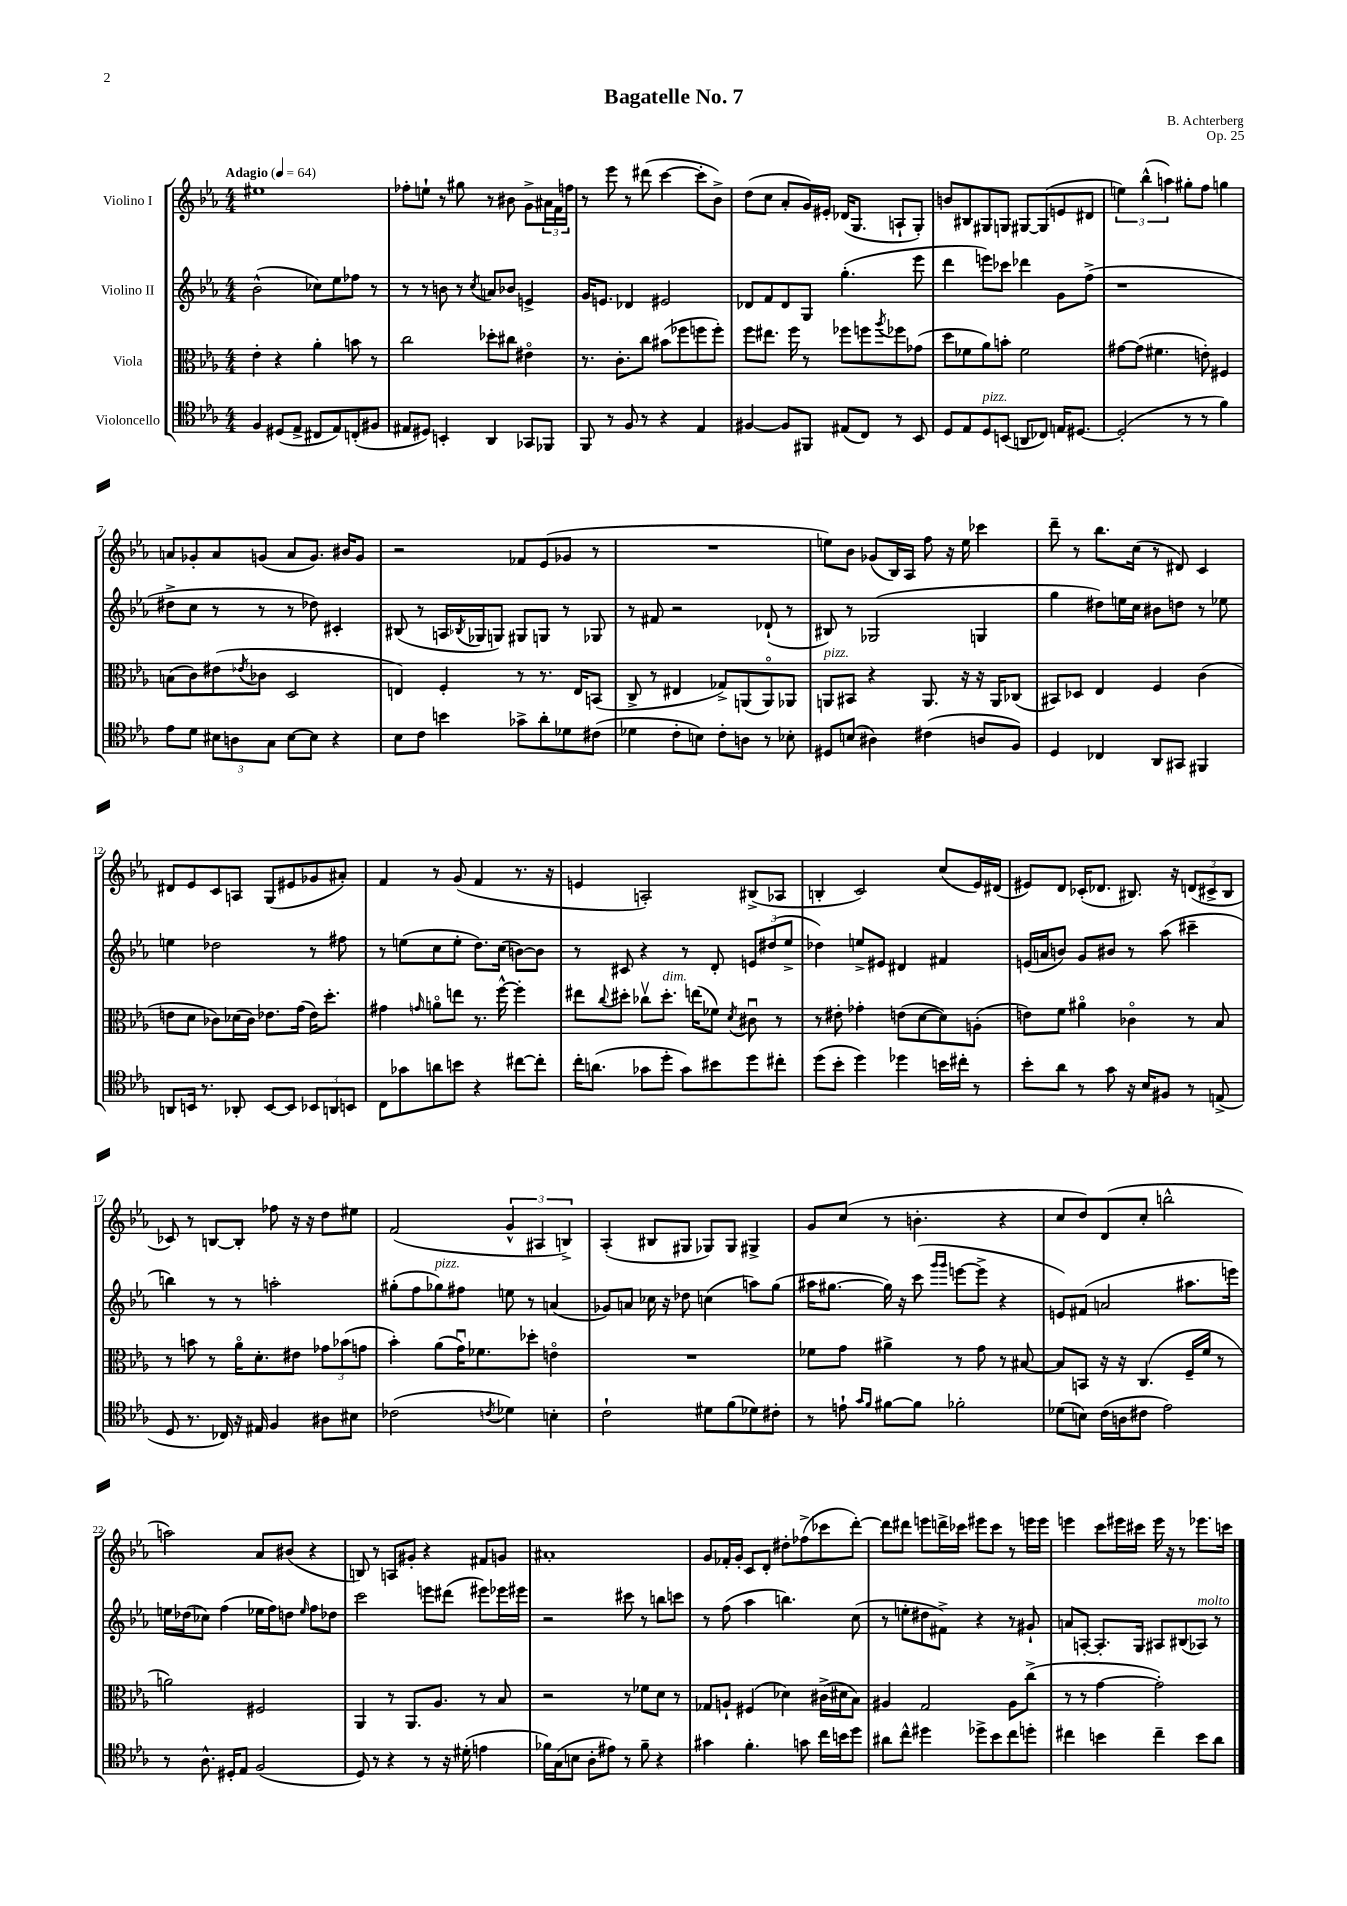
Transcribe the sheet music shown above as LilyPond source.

\header { title = "Bagatelle No. 7" composer = "B. Achterberg" opus = "Op. 25" }
<<
\new StaffGroup <<
\new Staff = "s0" \with { instrumentName = "Violino I" } {
    \clef treble \key ees \major \numericTimeSignature \time 4/4 \tempo "Adagio" 4 = 64
    eis''1 |
    fes''8-. e''8-! r8 gis''8 r8 bis'8 g'8-> \tuplet 3/2 { ais'16 f'16 f''16 } |
    r8 ees'''8 r8 dis'''8( c'''4~ c'''8-. bes'8->) |
    d''8( c''8 aes'8-. g'16) eis'16-. des'16( g8. a8-! g8-.) |
    b'8 bis8 gis8 g8 gis8~ gis8( e'8 dis'8 |
    \tuplet 3/2 { e''4) bes''4-^( a''4) } gis''8-. f''8 g''4 |
    a'8 ges'8-. a'8 g'8( a'8 g'8.) bis'16 g'8 |
    r2 fes'8 ees'8( ges'8 r8 |
    R1 |
    e''8) bes'8 ges'8( bes16) aes16 f''8 r16 e''16 ces'''4 |
    d'''8-- r8 bes''8. c''16( r8 dis'8) c'4 |
    dis'8 ees'8 c'8 a8 g8( eis'8 ges'8 ais'8-.) |
    f'4 r8 g'8( f'4 r8. r16 |
    e'4 a2-.) bis8->( aes8 |
    b4-. c'2) c''8( ees'16) dis'16( |
    eis'8) d'8 ces'16-.( des'8. bis8.) r16 \tuplet 3/2 { d'8( cis'8-> bis8 } |
    ces'8) r8 b8~ b8-. fes''8 r16 r16 d''8 eis''8 |
    f'2( \tuplet 3/2 { g'4-^ ais4 b4->) } |
    aes4-.( bis8 gis8 ges8) ges8 gis4-> |
    g'8 c''8( r8 b'4.-. r4 |
    c''8 d''8) d'8( c''8-. b''2-^ |
    a''2) aes'8 bis'8( r4 |
    b8) r8 a8 gis'8-. r4 fis'8 g'8 |
    ais'1-. |
    g'8 fes'16-. g'16-. c'8 d'8-. dis''8-. fes''8->( ces'''8 d'''8~-.) |
    d'''8 dis'''8 e'''8 d'''16-> ces'''16 eis'''8 ces'''8 r8 e'''16 e'''16 |
    e'''4 c'''8 eis'''16 cis'''16 eis'''16 r16 r8 ees'''8. c'''16 \bar "|." |
}
\new Staff = "s1" \with { instrumentName = "Violino II" } {
    \clef treble \key ees \major \numericTimeSignature \time 4/4
    bes'2-^( ces''8) ees''8 fes''8 r8 |
    r8 r8 b'8 r8 \acciaccatura { c''8 } a'8 bes'8 e'4-> |
    g'16 e'8. des'4 eis'2 |
    des'8 f'8 des'8 g8 g''4.-.( ees'''8 |
    d'''4 e'''8) ces'''8 des'''4 g'8 f''8->( |
    r1 |
    dis''8-> c''8 r8 r8 r8 des''8) cis'4-. |
    bis8( r8 a16 \acciaccatura { bes8 } ges16 g8) gis8 g8 r8 ges8 |
    r8 fis'8 r2 des'8-!( r8 |
    bis8) r8 ges2( g4 |
    g''4 dis''8) e''16 c''16 bis'8 d''8 r8 ees''8 |
    e''4 des''2 r8 fis''8 |
    r8 e''8( c''8 e''8-. d''8.) c''16( b'8~) b'8 |
    r8 cis'8 r4 r8 d'8-. \tuplet 3/2 { e'8 dis''8( ees''8-> } |
    des''4) e''8-> eis'8 dis'4 fis'4 |
    e'16( a'16 b'8) g'8 bis'8 r8 aes''8( cis'''4-- |
    b''4) r8 r8 a''2-. |
    gis''8-.( f''8 ges''8^\markup { \italic "pizz." }) fis''8 e''8 r8 a'4( |
    ges'8) a'8 ces''16 r16 des''8 c''4( a''8) g''8( |
    ais''16 gis''8.~ gis''16) r16 c'''8( \grace { g'''16 g'''16 } e'''8~ e'''8-> r4 |
    e'8) fis'8( a'2 ais''8. e'''16) |
    e''16 des''16( ces''8) f''4( ees''16 f''16) d''8 \grace { ees''16 } f''8 des''8 |
    c'''2 e'''8 dis'''8( eis'''8) ees'''16 eis'''16 |
    r2 cis'''8 r8 b''8 c'''8 |
    r8 f''8( aes''4 b''4.) c''8( |
    r8 e''8-. dis''8 fis'8->) r4 r8 gis'8-! |
    a'8 a8~-. a8.-. g16 ais8 bis8( aes8^\markup { \italic "molto" }) r8 \bar "|." |
}
\new Staff = "s2" \with { instrumentName = "Viola" } {
    \clef alto \key ees \major \numericTimeSignature \time 4/4
    ees'4-. r4 aes'4-. b'8 r8 |
    c''2 des''8-. cis''8 eis'4\flageolet |
    r8. c'8.-. c''8 bis'8( fes''8 f''8 f''8-.) |
    f''8 eis''8. f''16 r8 fes''8 f''8 \acciaccatura { aes''8 } fes''8 ges'8( |
    d''8 fes'8 aes'8) b'8-. fes'2 |
    gis'8~ gis'8( fis'4. e'8-.) fis4 |
    b8( c'8) eis'8( \acciaccatura { ees'8 } ces'8 d2 |
    e4) f4-. r8 r8. e16 b,8( |
    c8-> r8 eis4 ges8->) a,8( a,8\flageolet) aes,8 |
    a,8^\markup { \italic "pizz." } bis,8 r4 a,8. r16 r16 a,16 ces8( |
    bis,8) des8 ees4 f4 c'4( |
    e'8 d'8 ces'8) des'16( ces'16) ees'8. g'16( ees'16) d''8.-. |
    gis'4 \grace { g'16 } a'8\flageolet e''8 r8. f''16~-^ f''4-. |
    eis''8 \appoggiatura { c''8 } dis''8-. ces''8\upbow dis''8.-.^\markup { \italic "dim." } e''16( fes'8) \acciaccatura { d'8 } cis'8\downbow r8 |
    r8 eis'8-. ges'4-. e'8( d'8~ d'8) a8-.( |
    e'8) f'8 ais'4\flageolet ces'4\flageolet r8 bes8 |
    r8 b'8 r8 aes'16\flageolet d'8.-. eis'8 \tuplet 3/2 { ges'8 bes'8( g'8 } |
    bes'4-.) aes'8( g'16\downbow) fes'8. des''8-. e'4\flageolet |
    R1 |
    fes'8 g'8 ais'4-> r8 g'8 r8 bis8~ |
    bis8 b,8 r16 r16 c4.( f16-- f'16 r8 |
    a'2) fis2 |
    aes,4 r8 aes,8. aes8. r8 bes8 |
    r2 r8 fes'8 d'8 r8 |
    ges8 a8-! fis4( des'4) cis'16->( dis'16 bes8) |
    ais4 g2 ais8 c''8->( |
    r8 r8 g'4~ g'2-.) \bar "|." |
}
\new Staff = "s3" \with { instrumentName = "Violoncello" } {
    \clef tenor \key ees \major \numericTimeSignature \time 4/4
    f4 dis8( ees8-> cis8 ees8) c8-.( fis8 |
    eis8 dis8) b,4-. aes,4 ges,8 fes,8 |
    f,8 r8 f8 r8 r4 ees4 |
    fis4~ fis8 fis,8 eis8( c8) r8 bes,8 |
    d8 ees8 d8^\markup { \italic "pizz." } b,8( a,8 ces8) e16 dis8.~ |
    dis2-.( r8 r8 f'4) |
    ees'8 d'8 \tuplet 3/2 { bis8 a8 g8 } bis8~ bis8 r4 |
    bes8 c'8 b'4 ges'8-> aes'8-. des'8 cis'8( |
    des'4 c'8-. b8) c'8-. a8 r8 bes8-. |
    dis8 b8( ais4) cis'4( a8 f8) |
    d4 ces4 aes,8 gis,8 fis,4 |
    a,8 b,16 r8. aes,8-. b,8~ b,8 \tuplet 3/2 { bes,8 a,8 b,8 } |
    c8 ges'8 a'8 b'8 r4 cis''8~ cis''8-. |
    c''16-. a'8.( ges'8 d''8-. ges'8) bis'8 d''8 cis''8-. |
    d''8( bes'8-. d''4) des''4 b'16 cis''16-. r8 |
    bes'8-. aes'8 r8 g'8 r16 bes16 fis8 r8 e8->( |
    d8 r8. ces16) r16 eis16 f4 ais8 bis8 |
    ces'2( \acciaccatura { c'8 } des'4) b4-. |
    c'2-! dis'8 f'8( des'8) cis'8-. |
    r8 e'8-! \grace { g'16 f'16 } fis'8~ fis'8 fes'2-. |
    des'8( b8) c'16( a16 cis'8 ees'2) |
    r8 aes8.-^ dis16-. ees8 f2( |
    d8) r8 r4 r8 r16 dis'16-.( e'4 |
    fes'16) g16( b8 aes8-. eis'8) r8 fes'8-- r4 |
    gis'4 f'4.-. g'8 c''16 b'16 d''8 |
    ais'8 c''8-^ dis''4 des''8-> bes'8 c''8 d''8-. |
    cis''4 b'4 cis''4-- b'8 aes'8 \bar "|." |
}
>>
>>
